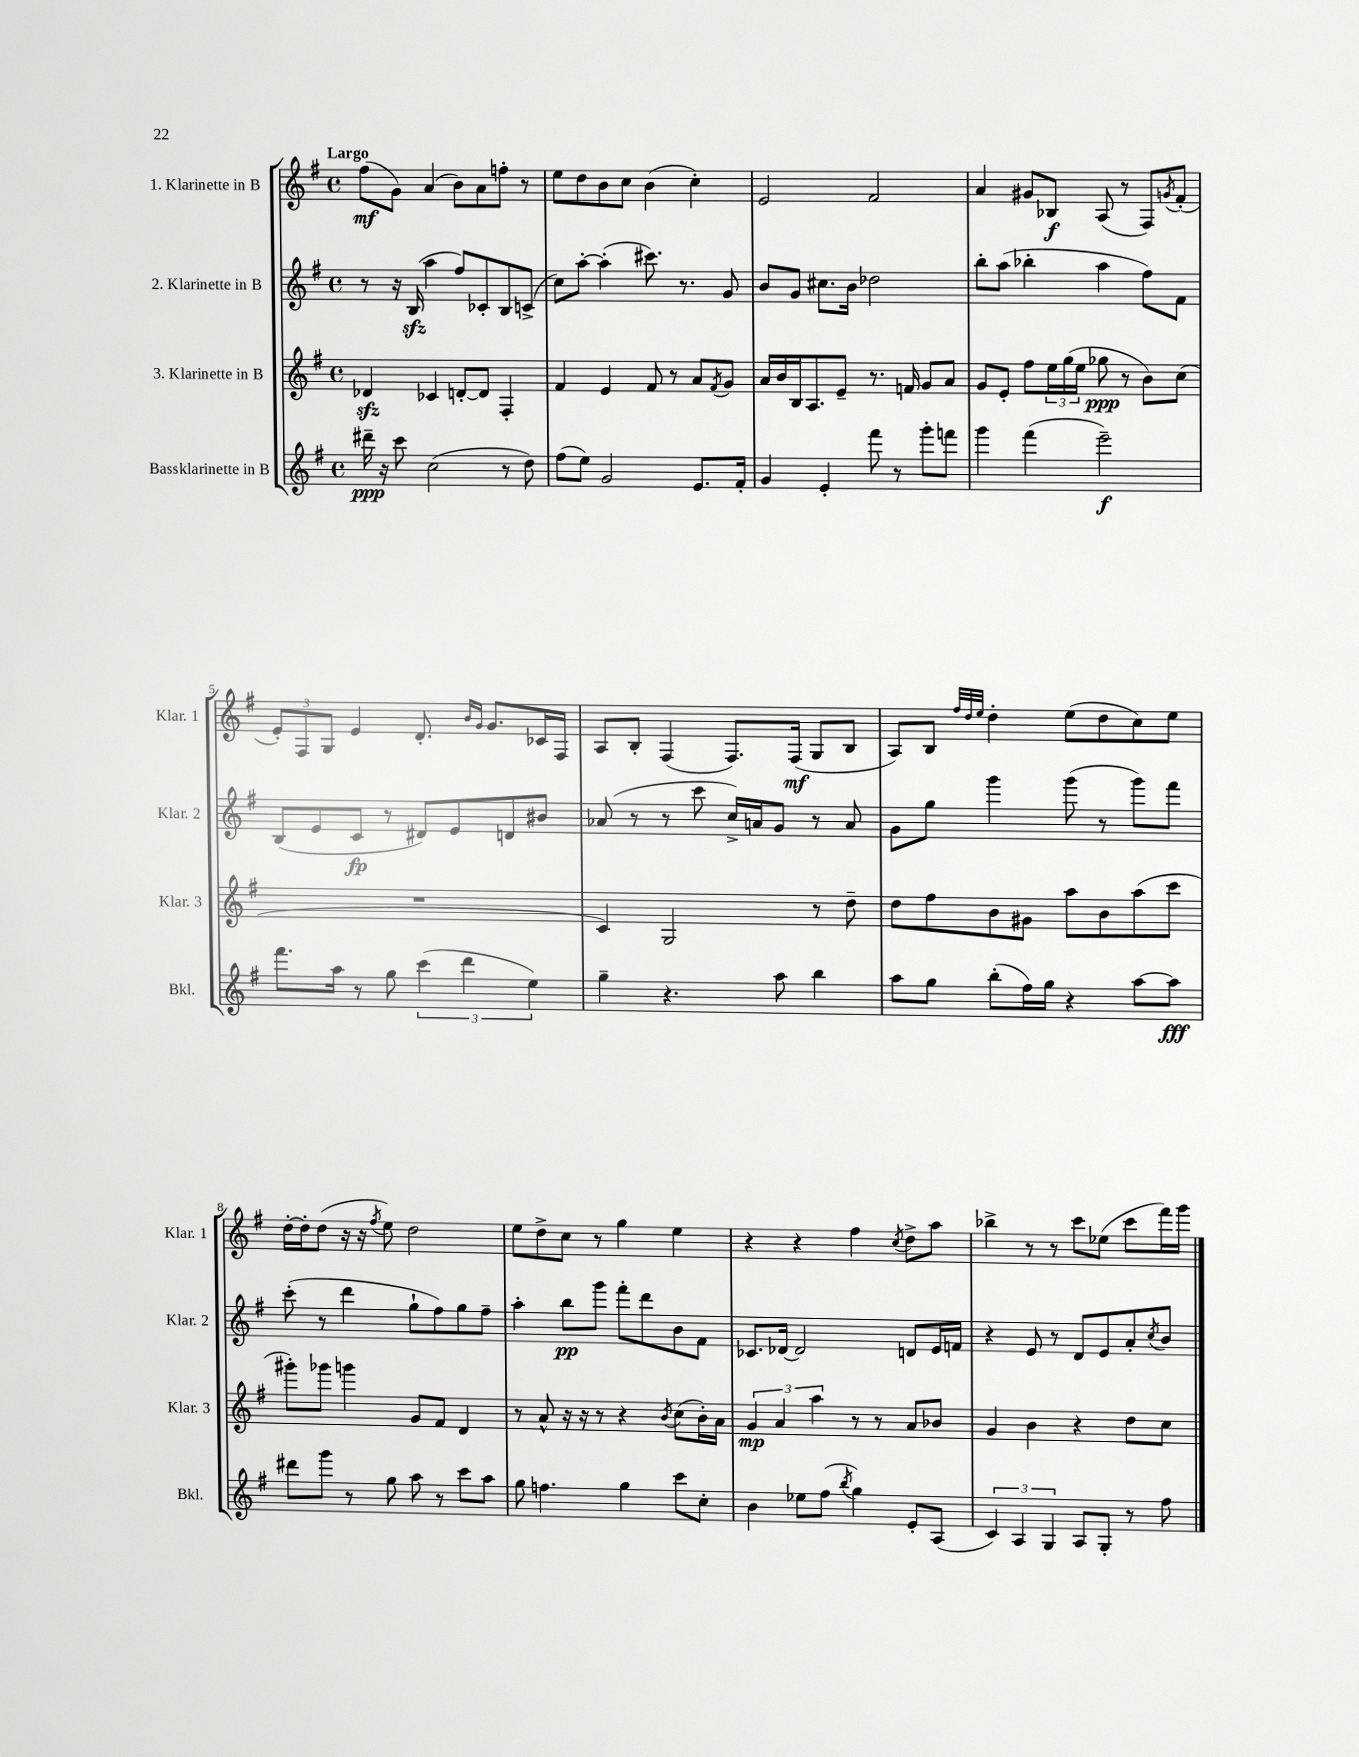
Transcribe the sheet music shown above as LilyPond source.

<<
\new StaffGroup <<
\new Staff = "s0" \with { instrumentName = "1. Klarinette in B" shortInstrumentName = "Klar. 1" } {
    \clef treble \key g \major \defaultTimeSignature \time 4/4 \tempo "Largo"
    fis''8\mf( g'8) a'4( b'8) a'8 f''8-. r8 |
    e''8 d''8 b'8 c''8 b'4( c''4-.) |
    e'2 fis'2 |
    a'4 gis'8 bes8\f a8( r8 fis8) \acciaccatura { g'8 } fis'8-.( |
    \tuplet 3/2 { e'8-.) fis8 g8 } e'4 d'8.-. \grace { b'16 g'16 } g'8. ces'16 fis16 |
    a8 b8-. fis4( fis8.) fis16\mf( g8 b8 |
    a8) b8 \grace { fis''32 d''32 e''32 } d''4-. e''8( d''8 c''8) e''8 |
    d''16~-. d''16-. d''8( r16 r16 \acciaccatura { fis''8 } e''8) d''2 |
    e''8 d''8-> c''8 r8 g''4 e''4 |
    r4 r4 fis''4 \acciaccatura { c''8 } d''8-> a''8 |
    bes''4-> r8 r8 c'''8 ees''8( c'''8 fis'''16) g'''16 \bar "|." |
}
\new Staff = "s1" \with { instrumentName = "2. Klarinette in B" shortInstrumentName = "Klar. 2" } {
    \clef treble \key g \major \defaultTimeSignature \time 4/4
    r8 r16 b16\sfz( a''4 fis''8) ces'8-. b8 c'8->( |
    c''8) a''8~-. a''4-.( cis'''8.) r8. g'8 |
    b'8 g'8 cis''8. b'16 des''2 |
    b''8-. a''8( bes''4-. a''4 fis''8) fis'8 |
    b8( e'8 c'8\fp r8 dis'8) e'8 d'8 bis'8 |
    aes'8( r8 r8 c'''8 c''16->) a'16 g'8 r8 a'8 |
    g'8 g''8 g'''4 g'''8( r8 g'''8) fis'''8 |
    c'''8-.( r8 d'''4 g''8-! fis''8) g''8 fis''8-- |
    a''4-. b''8\pp g'''8 fis'''8-. d'''8 b'8 fis'8 |
    ces'8. des'16~ des'2 d'8 e'16 f'16 |
    r4 e'8 r8 d'8 e'8 a'8-. \acciaccatura { c''8 } b'8 \bar "|." |
}
\new Staff = "s2" \with { instrumentName = "3. Klarinette in B" shortInstrumentName = "Klar. 3" } {
    \clef treble \key g \major \defaultTimeSignature \time 4/4
    des'4\sfz ces'4 d'8~-. d'8 fis4-. |
    fis'4 e'4 fis'8 r8 a'8 \acciaccatura { fis'8 } g'8 |
    a'16 b'16 b16 a8. e'8-- r8. f'16 g'8 a'8 |
    g'8 e'8-. fis''8 \tuplet 3/2 { e''16 g''16( e''16 } ges''8\ppp r8 b'8) c''8( |
    R1 |
    c'4) g2 r8 d''8-- |
    d''8 fis''8 b'8 gis'8 a''8 b'8 a''8( c'''8 |
    gis'''8-.) ges'''8 g'''4 g'8 fis'8 d'4 |
    r8 a'8-^ r16 r16 r8 r4 \acciaccatura { b'8 } c''8( b'16-.) a'16 |
    \tuplet 3/2 { g'4\mp a'4 a''4 } r8 r8 a'8 bes'8 |
    g'4 b'4 r4 d''8 c''8 \bar "|." |
}
\new Staff = "s3" \with { instrumentName = "Bassklarinette in B" shortInstrumentName = "Bkl." } {
    \clef treble \key g \major \defaultTimeSignature \time 4/4
    dis'''16--\ppp r16 c'''8 c''2( r8 d''8) |
    fis''8( e''8) g'2 e'8. fis'16-. |
    g'4 e'4-. fis'''8 r8 g'''8-. f'''8 |
    g'''4 fis'''4( e'''2--\f) |
    fis'''8. a''16 r8 g''8 \tuplet 3/2 { c'''4( d'''4 e''4) } |
    g''4-- r4. a''8 b''4 |
    a''8 g''8 b''8-.( fis''16) g''16 r4 a''8~ a''8\fff |
    dis'''8 g'''8 r8 g''8 a''8 r8 c'''8 a''8 |
    g''8 f''4. g''4 c'''8 c''8-. |
    b'4 ees''8 fis''8( \acciaccatura { b''8 } g''4) e'8-. a8( |
    \tuplet 3/2 { c'4) a4 g4 } a8 g8-. r8 fis''8 \bar "|." |
}
>>
>>
